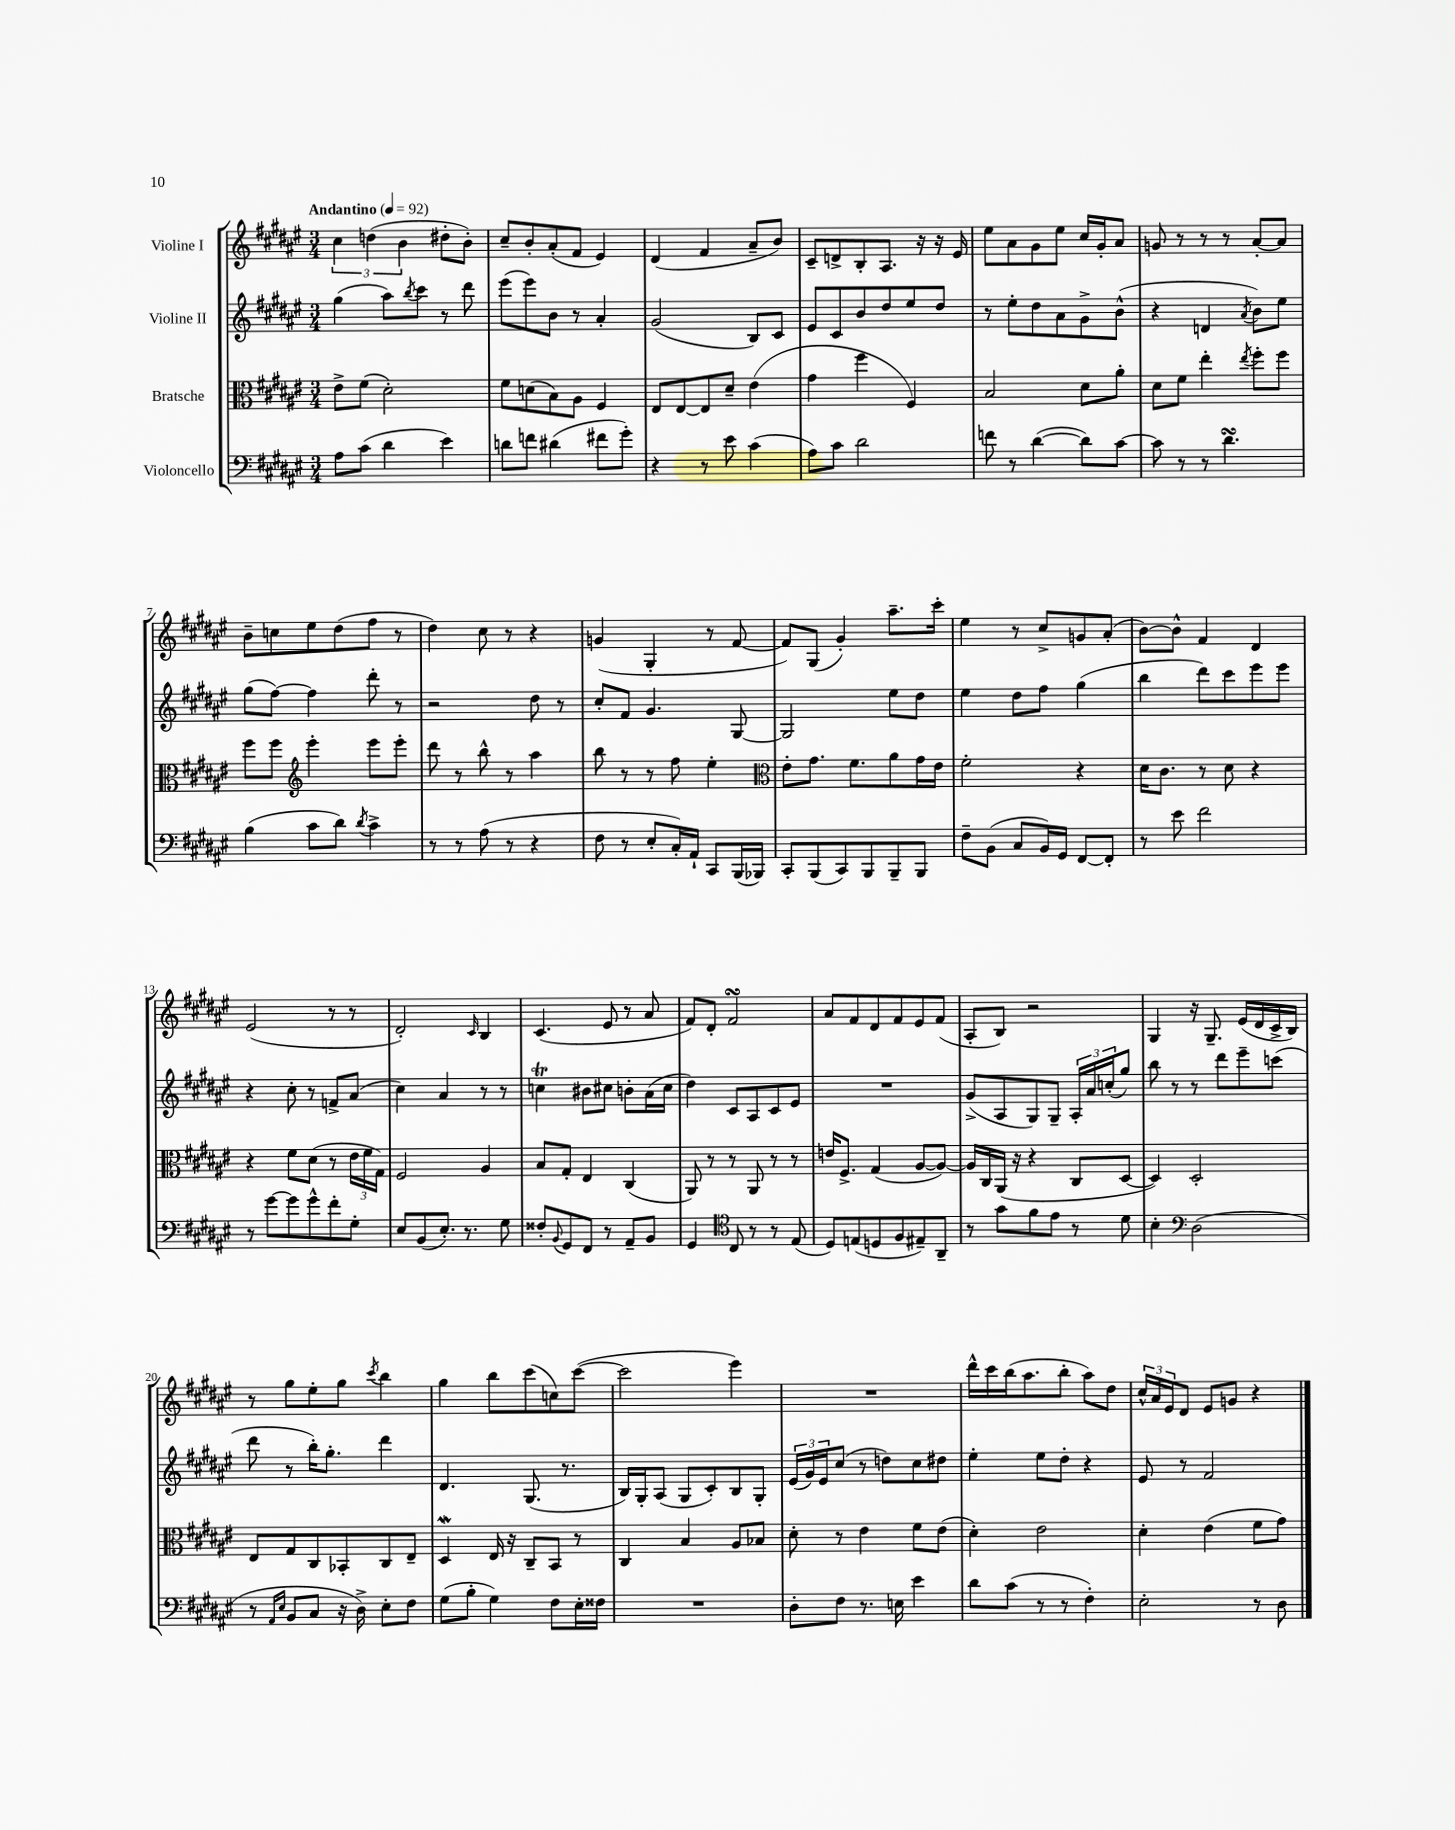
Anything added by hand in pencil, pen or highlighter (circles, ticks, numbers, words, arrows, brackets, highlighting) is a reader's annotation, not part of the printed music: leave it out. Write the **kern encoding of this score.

**kern	**kern	**kern	**kern
*staff4	*staff3	*staff2	*staff1
*clefF4	*clefC3	*clefG2	*clefG2
*k[f#c#g#d#a#e#]	*k[f#c#g#d#a#e#]	*k[f#c#g#d#a#e#]	*k[f#c#g#d#a#e#]
*M3/4	*M3/4	*M3/4	*M3/4
*MM92	*MM92	*MM92	*MM92
8A#	8e#^	(4gg#	6cc#
(8c#	(8f#	.	.
.	.	.	(6dd
4d#	2d#')	8aa#)	.
.	.	.	6b
.	.	8qbb	.
.	.	8ccc#	.
4e#)	.	8r	8dd#'
.	.	8ddd#	8b')
=	=	=	=
8d	8f#	(8eee#	8cc#~
8f	(8d	8eee#)	8b'
(4d#	8B)	8b	(8a#'
.	8A#	8r	8f#
8f#	4F#	4a#'	4e#)
8g#')	.	.	.
=	=	=	=
4r	8E#	(2g#	(4d#
.	[8E#	.	.
8r	8E#]	.	4f#
8e#	8d#~	.	.
(4c#	(4e#	8B)	8a#~
.	.	8c#	8b)
=	=	=	=
8A#)	4g#	8e#	8c#~
8c#	.	8c#	8d^
2d#	4ff#	8b	8B'
.	.	8dd#	8.A#
.	4F#)	8ee#	.
.	.	.	16r
.	.	8dd#	16r
.	.	.	16e#
=	=	=	=
8f	2B	8r	8ee#
8r	.	8ee#'	8a#
([4d#	.	8dd#	8g#
.	.	8a#	8ee#
8d#])	8d#	8g#^	16cc#
.	.	.	16g#'
[8c#	8a#'	(8b^^	8a#
=	=	=	=
8c#]	8d#	4r	8g
8r	8f#	.	8r
8r	4ee#'	4d	8r
4.d#	.	.	8r
.	8qee#	8qa#	.
.	8ff#'	8b)	[8a#'
.	8ff#	8ee#	8a#]
=	=	=	=
(4B	8ff#	(8gg#	8b~
.	8ff#	[8ff#)	8cc
*	*clefG2	*	*
8c#	4eee#'	4ff#]	8ee#
8d#)	.	.	(8dd#
8qd#	.	.	.
4c#^	8eee#	8ddd#'	8ff#
.	8eee#'	8r	8r
=	=	=	=
8r	8ddd#	2r	4dd#)
8r	8r	.	.
(8A#	8bb^^	.	8cc#
8r	8r	.	8r
4r	4aa#	8dd#	4r
.	.	8r	.
=	=	=	=
8F#	8bb	8cc#'	(4g
8r	8r	8f#	.
8E#'	8r	4.g#	4G#'
16C#')	8ff#	.	.
16AA#`	.	.	.
8CC#	4ee#'	.	8r
(16BBB	.	[8G#	[8f#
16BBB-)	.	.	.
=	=	=	=
*	*clefC3	*	*
8CC#'	8e#'	2G#]	8f#])
(8BBB	8.g#	.	(8G#
8CC#)	.	.	4g#')
.	8.f#	.	.
8BBB	.	.	.
8BBB~	8a#	8ee#	8.aa#~
8BBB	16g#	8dd#	.
.	16e#	.	16ccc#'
=	=	=	=
8F#~	2f#'	4ee#	4ee#
(8BB	.	.	.
8C#	.	8dd#	8r
16BB)	.	8ff#	8cc#^
16GG#	.	.	.
[8FF#	4r	(4gg#	8g
8FF#']	.	.	(8a#'
=	=	=	=
8r	16d#	4bb	[8b)
.	8.c#	.	.
8e#	.	.	8b^^]
2f#	8r	8ddd#)	4f#
.	8d#	8ccc#	.
.	4r	8eee#	4d#
.	.	8eee#	.
=	=	=	=
8r	4r	4r	(2e#
[8g#	.	.	.
8g#]	8f#	8cc#'	.
8g#^^	(8d#	8r	.
8f#'	8r	8f^	8r
8G#'	24e#	(8a#	8r
.	24f#	.	.
.	24G#)	.	.
=	=	=	=
8E#	2F#	4cc#)	2d#')
(8BB	.	.	.
8.E#')	.	4a#	.
8.r	.	.	.
.	.	.	16qqc#
.	4A#	8r	4B
8G#	.	8r	.
=	=	=	=
8F##'	8B	4cc	(4.c#
8qqBB	.	.	.
8GG#	8G#'	.	.
8FF#	4E#	8b#	.
8r	.	8cc#	8e#
8AA#~	(4C#	8b'	8r
8BB	.	(16a#	8a#
.	.	16cc#	.
=	=	=	=
4GG#	8AA#)	4dd#)	8f#)
.	8r	.	8d#'
*clefC4	*	*	*
8C#	8r	8c#	2f#
8r	8AA#	8A#	.
8r	8r	8c#	.
(8E#	8r	8e#	.
=	=	=	=
8D#)	16e	2.r	8a#
.	8.F#^	.	.
(8E	.	.	8f#
8D	(4G#	.	8d#
8F#	.	.	8f#
8E#~)	[8A#	.	8e#
8AA#~	8A#_)	.	(8f#
=	=	=	=
8r	16A#]	(8g#^	8A#'
.	16C#	.	.
8g#	(16AA#	8A#	8B)
.	16r	.	.
8f#	4r	8G#)	2r
8e#	.	8G#~	.
8r	8C#	24A#'	.
.	.	24a#	.
.	.	(24cc'	.
8d#	[8D#	8gg#)	.
=	=	=	=
4B'	4D#])	8bb	4G#
.	.	8r	.
*clefF4	*	*	*
(2D#	2D#'	8r	16r
.	.	.	8.G#~
.	.	8ddd#	.
.	.	8eee#~	(16e#
.	.	.	16d#
.	.	(8ccc	16c#^
.	.	.	16B)
=	=	=	=
8r	8E#	8ddd#	8r
16qqAA#	.	.	.
16qqE#	.	.	.
8BB	8G#	8r	8gg#
8C#	8C#	16bb')	8ee#'
.	.	8.gg#'	.
16r	8BB-'	.	8gg#
16D#^)	.	.	.
.	.	.	8qccc#
8E#'	8C#	4ddd#	4bb
8F#	8E#~	.	.
=	=	=	=
(8G#	4D#	4.d#	4gg#
8B'	.	.	.
4G#)	16E#	.	8bb
.	16r	.	.
.	8C#~	(8.G#	(8ccc#
8F#	8BB	.	8cc)
.	.	8.r	.
16E#'	8r	.	([8ccc#
16F##	.	.	.
=	=	=	=
2.r	4C#	16B)	2ccc#]
.	.	16G#'	.
.	.	(8A#	.
.	4B	8G#	.
.	.	8c#')	.
.	8A#	8B	4eee#)
.	8B-	8G#'	.
=	=	=	=
8D#'	8d#'	(24e#	2.r
.	.	24g#)	.
.	.	24e#	.
8F#	8r	(8cc#	.
8.r	4e#	8r	.
.	.	8dd)	.
16E	.	.	.
4e#	8f#	8cc#	.
.	(8e#	8dd#	.
=	=	=	=
8d#	4d#')	4ee#'	16ddd#^^
.	.	.	16ccc#
(8c#	.	.	(16bb
.	.	.	8.aa#
8r	2e#	8ee#	.
8r	.	8dd#'	8bb'
4F#')	.	4r	8aa#)
.	.	.	8dd#
=	=	=	=
2E#'	4d#'	8e#	24cc#^^
.	.	.	24a#
.	.	.	24e#
.	.	8r	8d#
.	(4e#	2f#	8e#
.	.	.	8g
8r	8f#	.	4r
8D#	8g#)	.	.
==	==	==	==
*-	*-	*-	*-
